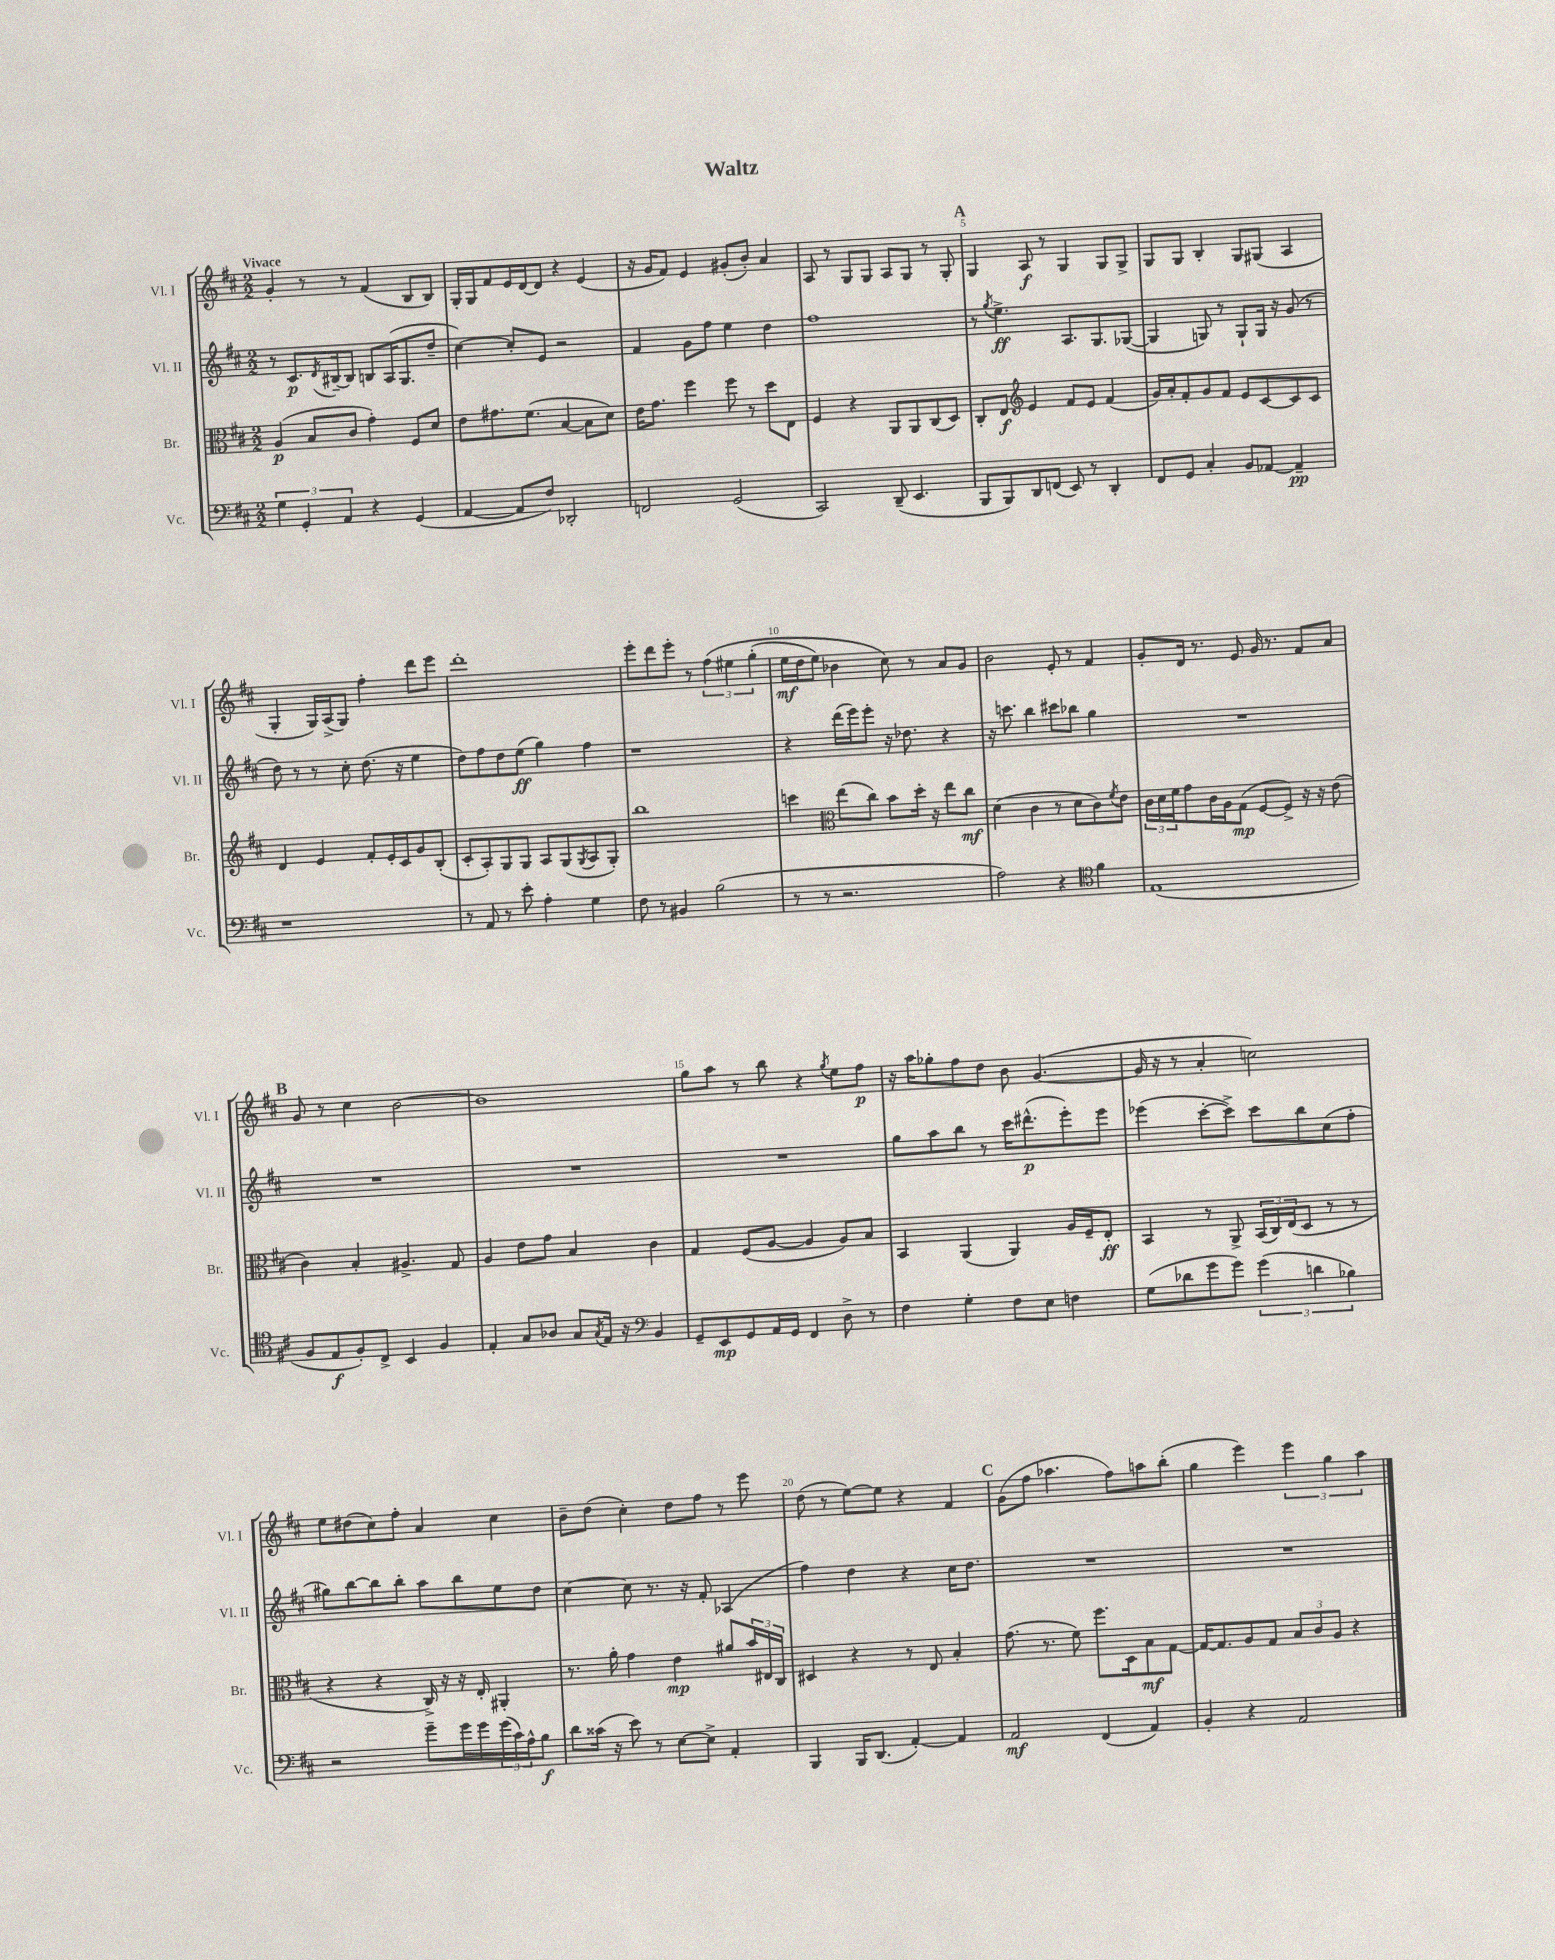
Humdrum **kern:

**kern	**dynam	**kern	**dynam	**kern	**dynam	**kern	**dynam
*part4	*part4	*part3	*part3	*part2	*part2	*part1	*part1
*staff4	*staff4	*staff3	*staff3	*staff2	*staff2	*staff1	*staff1
*I"Vc.	*	*I"Br.	*	*I"Vl. II	*	*I"Vl. I	*
*I'Vc.	*	*I'Br.	*	*I'Vl. II	*	*I'Vl. I	*
*clefF4	*	*clefC3	*	*clefG2	*	*clefG2	*
*k[f#c#]	*	*k[f#c#]	*	*k[f#c#]	*	*k[f#c#]	*
*M2/2	*	*M2/2	*	*M2/2	*	*M2/2	*
=1	=1	=1	=1	=1	=1	=1	=1
!	!	!	!	!	!	!LO:TX:a:B:t=Vivace	!
6G\	.	(4A/	p	8r	.	4g'/	.
.	.	.	.	8.c#/L	p	.	.
6GG'/	.	.	.	.	.	.	.
.	.	8B/L	.	.	.	8r	.
.	.	.	.	8qd/	.	.	.
.	.	.	.	[16B#X~/k	.	.	.
6AA/	.	.	.	.	.	.	.
.	.	8c#/J	.	8B#/J]	.	8r	.
4r	.	4g'\)	.	8Bn/L	.	(4f#/	.
.	.	.	.	(16A/K	.	.	.
.	.	.	.	8.G/	.	.	.
(4GG/	.	8F#/L	.	.	.	8B/L	.
.	.	8d/J	.	8dd~/J	.	8B/J)	.
=2	=2	=2	=2	=2	=2	=2	=2
[4AA/	.	8e\L	.	[4cc#\)	.	16G'/LL	.
.	.	.	.	.	.	16G/J	.
.	.	8.g#X\	.	.	.	8f#/	.
8AA/L]	.	.	.	8cc#'/L]	.	16e/L	.
.	.	(8.f#\J	.	.	.	[16d/J	.
8F#/J)	.	.	.	8e/J	.	8d/J]	.
2DD-X'/	.	[4B/	.	2r	.	4r	.
.	.	8B\L]	.	.	.	(4e/	.
.	.	8d\J)	.	.	.	.	.
=3	=3	=3	=3	=3	=3	=3	=3
2FFn/	.	16e\KL	.	4f#/	.	16r	.
.	.	8.g\J	.	.	.	16g/KL	.
.	.	.	.	.	.	8f#/J)	.
.	.	4ff#\	.	8g\L	.	4e/	.
.	.	.	.	8ff#\J	.	.	.
(2GG/	.	8ff#\	.	4ee\	.	(8g#X'/L	.
.	.	8r	.	.	.	8b'/J)	.
.	.	8dd\L	.	4dd\	.	4a/	.
.	.	8E\J	.	.	.	.	.
=4	=4	=4	=4	=4	=4	=4	=4
2CC#/)	.	4F#/	.	1ff#	.	8A/	.
.	.	.	.	.	.	8r	.
.	.	4r	.	.	.	8G/L	.
.	.	.	.	.	.	8G/J	.
(8DD~/	.	8AA/L	.	.	.	8A/L	.
4.EE/	.	8AA/	.	.	.	8G/J	.
.	.	(8C#/	.	.	.	8r	.
.	.	8D/J)	.	.	.	8G'/	.
!!LO:REH:place=s1:t=A
=5	=5	=5	=5	=5	=5	=5	=5
8BBB/L	.	8C#'/L	.	8r	.	4G/	.
.	.	.	.	8qgg/	.	.	.
8BBB/)	.	8E/J	f	4.ee^\	ff	.	.
*	*	*clefG2	*	*	*	*	*
8DD/	.	4e/	.	.	.	8A/	f
(8FFn/J	.	.	.	.	.	8r	.
8EE/)	.	8f#/L	.	8.A/L	.	4G/	.
8r	.	8e/J	.	.	.	.	.
.	.	.	.	8.G/	.	.	.
4DD'/	.	(4f#/	.	.	.	8G/L	.
.	.	.	.	([8G-X/J	.	8G^/J	.
=6	=6	=6	=6	=6	=6	=6	=6
8FF#/L	.	16g/LL)	.	4G-/]	.	8G/L	.
.	.	16a'/J	.	.	.	.	.
8GG/J	.	8f#'/	.	.	.	8G/J	.
4C#'/	.	8g/	.	8Gn/)	.	4B'/	.
.	.	8f#/J	.	8r	.	.	.
8BB/L	.	8e/L	.	8G`/L	.	8G/L	.
[8AA-X/J	.	[8c#/	.	16G/Jk	.	(8G#X/J	.
.	.	.	.	16r	.	.	.
4AA-~/]	pp	8c#/]	.	(8g/	.	4A/	.
.	.	8c#/J	.	8r	.	.	.
!!LO:LB:g=z
=7	=7	=7	=7	=7	=7	=7	=7
1r	.	4d/	.	8dd\)	.	4G'/	.
.	.	.	.	8r	.	.	.
.	.	4e/	.	8r	.	16G/LL)	.
.	.	.	.	.	.	(16A^/J	.
.	.	.	.	8cc#'\	.	8G/J)	.
.	.	8f#'/L	.	(8.dd\	.	4ff#'\	.
.	.	16e'/L	.	.	.	.	.
.	.	16c#/J	.	16r	.	.	.
.	.	8g/	.	4ee\	.	8ddd\L	.
.	.	(8B'/J	.	.	.	8eee\J	.
=8	=8	=8	=8	=8	=8	=8	=8
8r	.	8c#'/L	.	8dd\L)	.	1ddd'	.
8AA/	.	8A'/)	.	8ff#\	.	.	.
8r	.	8G/	.	8dd\	.	.	.
8e'\	.	8G/J	.	(8ee\J	ff	.	.
4A'\	.	8A/L	.	4gg\)	.	.	.
.	.	(8G/	.	.	.	.	.
.	.	8qG/	.	.	.	.	.
4G\	.	8A/	.	4ff#\	.	.	.
.	.	8G'/J)	.	.	.	.	.
=9	=9	=9	=9	=9	=9	=9	=9
8F#\	.	1bb	.	1r	.	8eee'\L	.
8r	.	.	.	.	.	8ddd\	.
4BB#X/	.	.	.	.	.	8eee'\J	.
.	.	.	.	.	.	8r	.
(2B\	.	.	.	.	.	(6ff#\	.
.	.	.	.	.	.	6ee#X\	.
.	.	.	.	.	.	(6gg'\	.
=10	=10	=10	=10	=10	=10	=10	=10
8r	.	4cccn\	.	4r	.	16ee\LL	mf
.	.	.	.	.	.	16dd\J	.
8r	.	.	.	.	.	8ee\J)	.
*	*	*clefC3	*	*	*	*	*
2.r	.	(8ee\L	.	(16ddd\LL	.	4b-X\	.
.	.	.	.	16eee\J)	.	.	.
.	.	8cc#\J)	.	8eee'\J	.	.	.
.	.	8b\L	.	16r	.	8cc#\)	.
.	.	.	.	8.dd-X\	.	.	.
.	.	16dd'\Jk	.	.	.	8r	.
.	.	16r	.	.	.	.	.
.	.	8ee\L	.	4r	.	8a/L	.
.	.	8cc#\J	mf	.	.	8g/J	.
=11	=11	=11	=11	=11	=11	=11	=11
2A\)	.	(4d\	.	16r	.	2b\	.
.	.	.	.	8.cccn\	.	.	.
.	.	4c#\	.	4bb\	.	.	.
4r	.	8r	.	8ccc#X\L	.	8e'/	.
.	.	8d\L	.	8bb-X\J	.	8r	.
*clefC4	*	*	*	*	*	*	*
4f#\	.	8c#\)	.	4gg\	.	4f#/	.
.	.	8qf#/	.	.	.	.	.
.	.	8e\J	.	.	.	.	.
=12	=12	=12	=12	=12	=12	=12	=12
(1E	.	24c#\LL	.	1r	.	8g'/L	.
.	.	24d\	.	.	.	.	.
.	.	24f#\J	.	.	.	.	.
.	.	8g\	.	.	.	16d/Jk	.
.	.	.	.	.	.	8.r	.
.	.	16c#\L	.	.	.	.	.
.	.	16A\J	.	.	.	.	.
.	.	(8G\J	mp	.	.	8e/	.
.	.	[8F#/L	.	.	.	16g/	.
.	.	.	.	.	.	8.r	.
.	.	8F#^/J])	.	.	.	.	.
.	.	16r	.	.	.	8f#/L	.
.	.	16r	.	.	.	.	.
.	.	(8e\	.	.	.	8a/J	.
!!LO:LB:g=z
!!LO:REH:place=s1:t=B
=13	=13	=13	=13	=13	=13	=13	=13
8F#/L	.	4c#\)	.	1r	.	8g/	.
8E/	f	.	.	.	.	8r	.
8F#'/)	.	4B'/	.	.	.	4cc#\	.
8C#^/J	.	.	.	.	.	.	.
4BB/	.	4.A#X^/	.	.	.	[2b\	.
4F#/	.	.	.	.	.	.	.
.	.	8G/	.	.	.	.	.
=14	=14	=14	=14	=14	=14	=14	=14
4E'/	.	4A/	.	1r	.	1b]	.
8G/L	.	8e\L	.	.	.	.	.
8A-X/J	.	8g\J	.	.	.	.	.
8G/L	.	4B/	.	.	.	.	.
8qG/	.	.	.	.	.	.	.
16E/Jk	.	.	.	.	.	.	.
16r	.	.	.	.	.	.	.
*clefF4	*	*	*	*	*	*	*
4BB/	.	4c#\	.	.	.	.	.
=15	=15	=15	=15	=15	=15	=15	=15
8GG~/L	.	4G/	.	1r	.	8gg\L	.
8EE/	mp	.	.	.	.	8aa\J	.
8GG/	.	(8F#/L	.	.	.	8r	.
16AA/L	.	[8A/J	.	.	.	8bb\	.
16GG/JJ	.	.	.	.	.	.	.
4FF#/	.	4A/]	.	.	.	4r	.
.	.	.	.	.	.	8qgg/	.
8D^\	.	8A/L)	.	.	.	8ee\L	.
8r	.	8B/J	.	.	.	8ff#\J	p
=16	=16	=16	=16	=16	=16	=16	=16
4F#\	.	4BB/	.	8gg\L	.	16r	.
.	.	.	.	.	.	16aa\KL	.
.	.	.	.	8aa\	.	8gg-X'\	.
4G'\	.	(4AA/	.	8bb\J	.	8ff#\	.
.	.	.	.	8r	.	8dd\J	.
8F#\L	.	4AA/)	.	16ccc#\KL	.	8b\	.
.	.	.	.	(8.ddd#X^^\	p	.	.
8E\J	.	.	.	.	.	([4.g/	.
4Fn\	.	16A/LL	.	8eee'\)	.	.	.
.	.	16F#~/J	.	.	.	.	.
.	.	8E'/J	ff	8eee\J	.	.	.
=17	=17	=17	=17	=17	=17	=17	=17
(8G\L	.	4BB/	.	(4eee-X\	.	16g/]	.
.	.	.	.	.	.	16r	.
8d-X\	.	.	.	.	.	8r	.
8g\	.	8r	.	[8ccc#'\L	.	4a'/	.
8g\J)	.	8AA^/	.	8ccc#^\J])	.	.	.
(6g\	.	(24BB/LL	.	8ccc#\L	.	2ccn\)	.
.	.	24C#/)	.	.	.	.	.
.	.	(24E/J	.	.	.	.	.
.	.	8D/J	.	8bb\	.	.	.
6dn\	.	.	.	.	.	.	.
.	.	8r	.	(8cc#\	.	.	.
6B-X\)	.	.	.	.	.	.	.
.	.	8r	.	8ff#'\J	.	.	.
!!LO:LB:g=z
=18	=18	=18	=18	=18	=18	=18	=18
2r	.	4r	.	8gg#X\L)	.	8ee\L	.
.	.	.	.	[8bb\	.	(8dd#X\	.
.	.	4r	.	8bb\]	.	8cc#\)	.
.	.	.	.	8bb'\J	.	8ff#'\J	.
8g~\L	.	16C#^/)	.	8aa\L	.	4a/	.
.	.	16r	.	.	.	.	.
16g\L	.	16r	.	8bb\	.	.	.
16g\	.	16E'/	.	.	.	.	.
(24g\	.	4AA#X'/	.	8ee\	.	4cc#\	.
24c#\)	.	.	.	.	.	.	.
24A^^\J	.	.	.	.	.	.	.
8B\J	f	.	.	8dd\J	.	.	.
=19	=19	=19	=19	=19	=19	=19	=19
8d\L	.	8.r	.	[4cc#\	.	8b~\L	.
(16c##X\Jk	.	.	.	.	.	(8dd\J	.
16r	.	16a'\	.	.	.	.	.
8e\)	.	4g\	.	8cc#\]	.	4cc#'\)	.
8r	.	.	.	8.r	.	.	.
[8E\L	.	4e\	mp	.	.	8dd\L	.
.	.	.	.	16r	.	.	.
8E^\J]	.	.	.	8f#'/	.	8ff#\J	.
4AA'/	.	8a#X/L	.	(4A-X/	.	8r	.
.	.	24b/L	.	.	.	8eee\	.
.	.	24E#X/	.	.	.	.	.
.	.	24C#/JJ	.	.	.	.	.
=20	=20	=20	=20	=20	=20	=20	=20
4BBB/	.	4D#X/	.	4ff#\)	.	(8dd\	.
.	.	.	.	.	.	8r	.
16BBB/KL	.	4r	.	4dd\	.	[8ee\L)	.
(8.DD/J	.	.	.	.	.	.	.
.	.	.	.	.	.	8ee\J]	.
[4AA'/)	.	8r	.	4r	.	4r	.
.	.	8E/	.	.	.	.	.
4AA/]	.	4B'/	.	16cc#\KL	.	4f#/	.
.	.	.	.	8.dd\J	.	.	.
!!LO:REH:place=s1:t=C
=21	=21	=21	=21	=21	=21	=21	=21
2AA/	mf	(8.g\	.	1r	.	(8g\L	.
.	.	.	.	.	.	8ff#\J	.
.	.	8.r	.	.	.	.	.
.	.	.	.	.	.	4.aa-X\	.
.	.	8f#\)	.	.	.	.	.
(4FF#/	.	8.ff#\L	.	.	.	.	.
.	.	.	.	.	.	8ff#\L)	.
.	.	16D\k	.	.	.	.	.
4AA/)	.	8B\	mf	.	.	8aan\	.
.	.	[8G\J	.	.	.	(8bb'\J	.
=22	=22	=22	=22	=22	=22	=22	=22
4BB'/	.	16G/KL_	.	1r	.	4gg\	.
.	.	8.G/]	.	.	.	.	.
4r	.	8A/	.	.	.	4eee\)	.
.	.	8G/J	.	.	.	.	.
2AA/	.	12B/L	.	.	.	6eee\	.
.	.	12c#/	.	.	.	.	.
.	.	12A/J	.	.	.	6gg\	.
.	.	4r	.	.	.	.	.
.	.	.	.	.	.	6aa\	.
==	==	==	==	==	==	==	==
*-	*-	*-	*-	*-	*-	*-	*-
